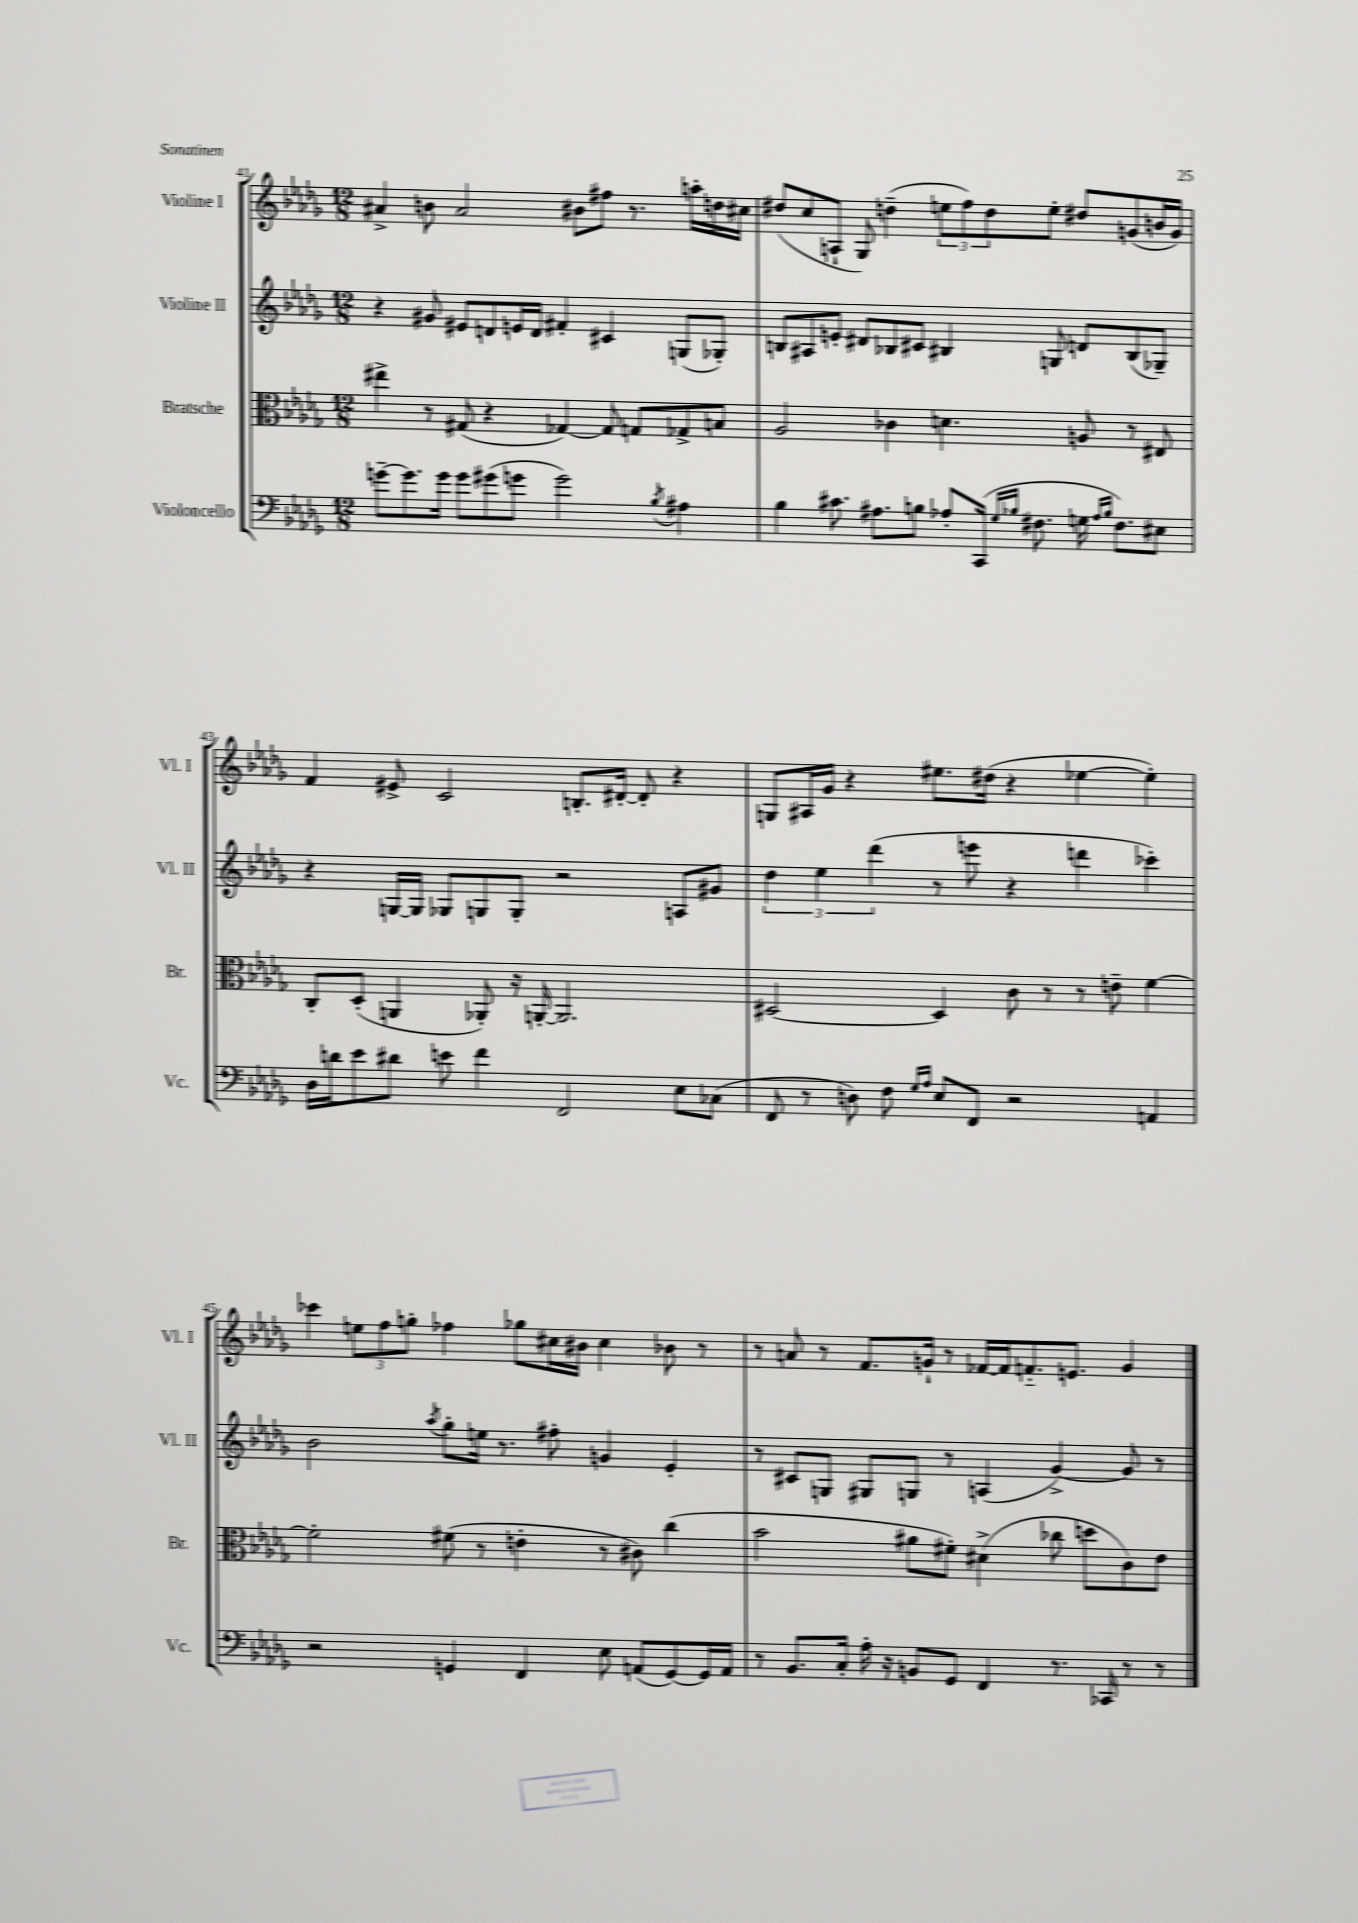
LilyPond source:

<<
\new StaffGroup <<
\new Staff = "s0" \with { instrumentName = "Violine I" shortInstrumentName = "Vl. I" } {
    \clef treble \key des \major \numericTimeSignature \time 12/8
    ais'4-> b'8 ais'2 bis'8 fis''8 r8. a''16-. d''16 cis''16 |
    dis''8( c''8 a8-! ges8) d''4--( \tuplet 3/2 { e''8 f''8) d''8 } e''8-. dis''8 g'8( b'16 g'16) |
    f'4 eis'8-> c'2 b8.-. dis'16~-. dis'8-. r4 |
    g8 ais16 ges'16 r4 eis''8. dis''16( r4 ees''4~ ees''4-.) |
    ces'''4 \tuplet 3/2 { e''8 f''8 g''8-. } fes''4 ges''8 cis''16 bis'16 cis''4 bes'8 r8 |
    r8 a'8 r8 f'8. g'16-! r8 fes'16~ fes'16 f'8.-_ e'8. g'4 \bar "|." |
}
\new Staff = "s1" \with { instrumentName = "Violine II" shortInstrumentName = "Vl. II" } {
    \clef treble \key des \major \numericTimeSignature \time 12/8
    r4 gis'8 eis'8 d'8 e'16 d'16 fis'4-. cis'4 g8( ges8-.) |
    b8 ais8 e'8-. dis'8 bes8 cis'8 bis4 g8 d'8 bis8( ges8--) |
    r4 g16~ g16 ges8 g8 g8-. r2 a8 gis'8 |
    \tuplet 3/2 { des''4 ees''4 des'''4( } r8 e'''8 r4 d'''4 ces'''4-.) |
    bes'2 \acciaccatura { aes''8 } ges''8-. e''16 r8. fis''8-. g'4 ees'4-. |
    r8 cis'8 g8 gis8 g8 r8 a4( ges'4~->) ges'8 r8 \bar "|." |
}
\new Staff = "s2" \with { instrumentName = "Bratsche" shortInstrumentName = "Br." } {
    \clef alto \key des \major \numericTimeSignature \time 12/8
    eis''4-> r8 gis8( r4 ges4~) ges8 g8 ges8-> b8 |
    aes2 ces'4 d'4. a8 r8 eis8 |
    c8-. des8-.( a,4 aes,8-.) r16 a,16~-. a,2. |
    dis2~ dis4 c'8 r8 r8 e'8-- f'4~ |
    f'2-. fis'8( r8 e'4-. r8 cis'8) c''4( |
    bes'2 ais'8 fis'8-.) dis'4->( ces''8 d''8 c'8) ees'8 \bar "|." |
}
\new Staff = "s3" \with { instrumentName = "Violoncello" shortInstrumentName = "Vc." } {
    \clef bass \key des \major \numericTimeSignature \time 12/8
    g'8~-- g'8. g'16 g'8 gis'8( g'8 g'2) \acciaccatura { bes8 } ais4 |
    bes4 cis'8. ais8. b8 aes8-. c,16( \grace { ges16 bes16 } fis8. g16 \grace { aes16 bes16 } fis8.) eis8 |
    des16 d'16 ees'8 dis'8 e'8 f'4 f,2 ees8 ces8( |
    f,8 r8 d8) f8 \grace { ges16 aes16 } ees8 f,8 r2 a,4 |
    r2 g,4 f,4 ees8 a,8( g,8~) g,16 a,16 |
    r8 bes,8. c16-. aes16-. r16 b,8 ges,8 f,4 r8. ces,16 r8 r8 \bar "|." |
}
>>
>>
\layout { \context { \Score currentBarNumber = #41 } }
